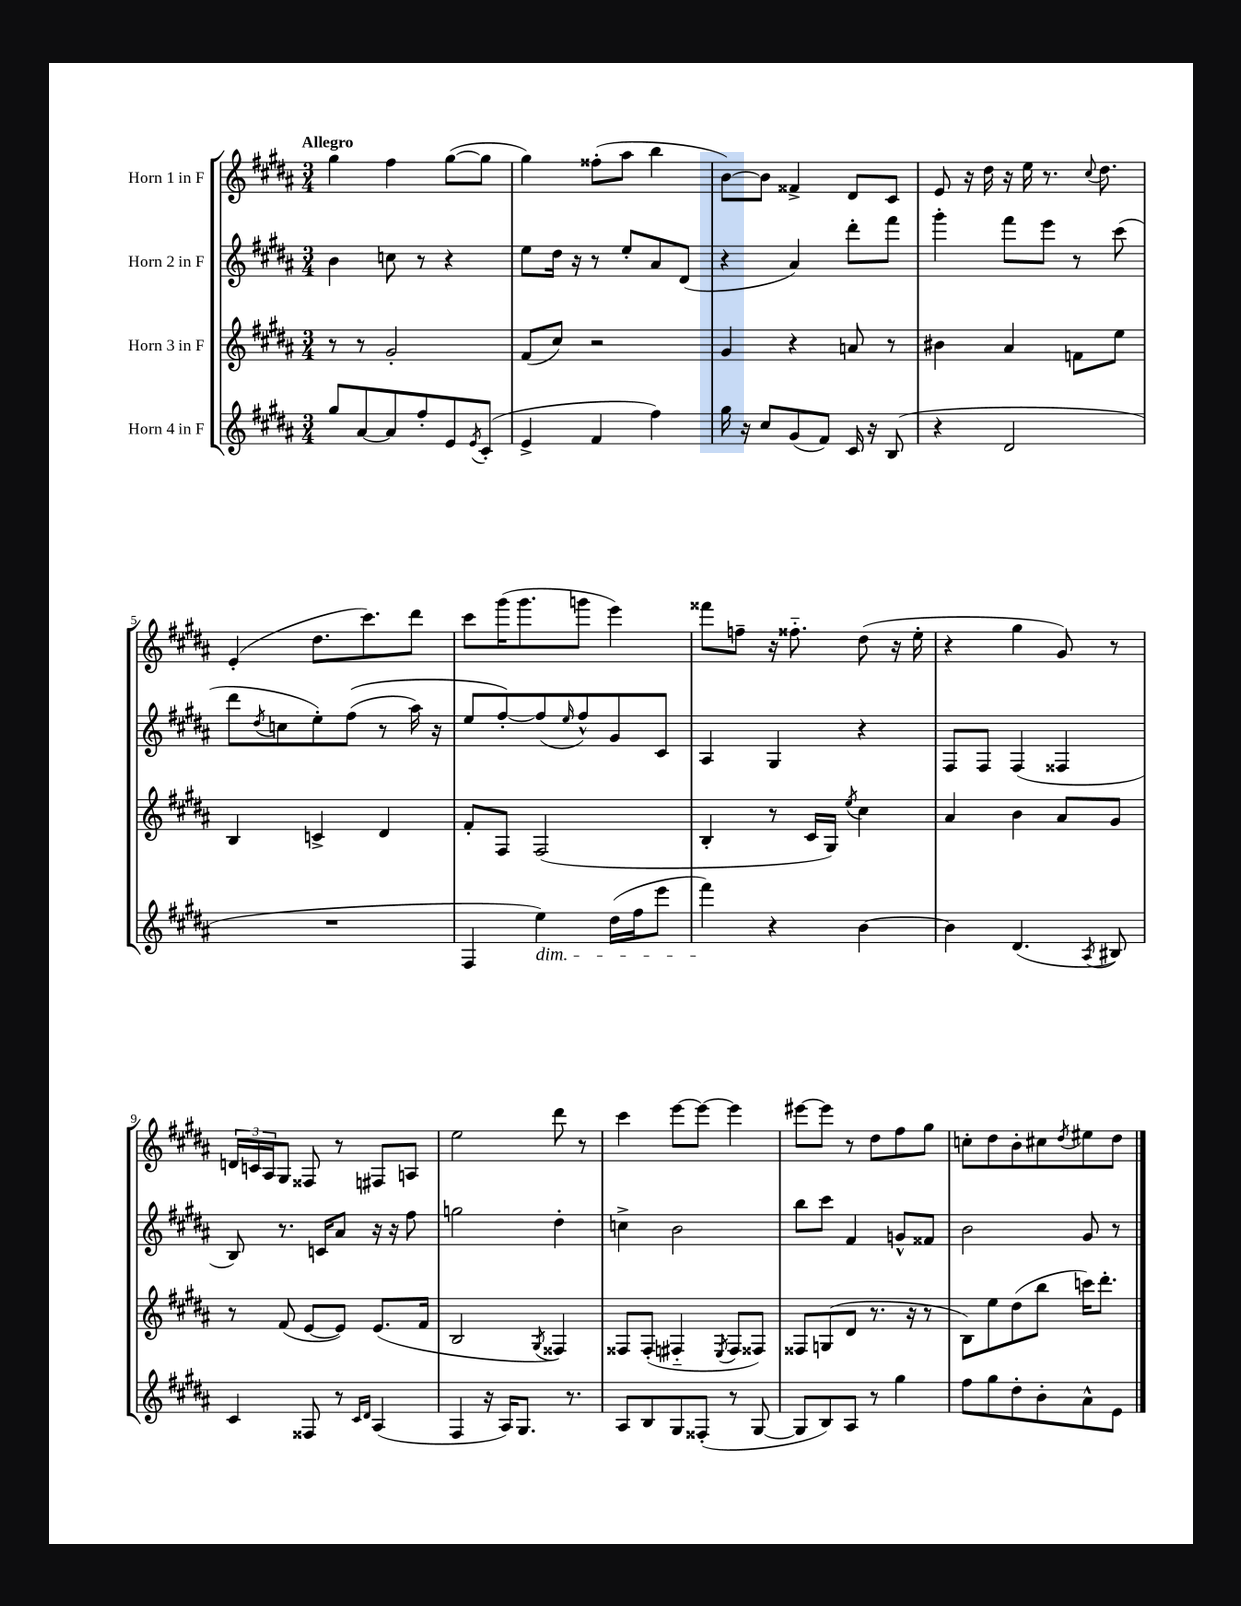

**kern	**kern	**kern	**kern
*staff4	*staff3	*staff2	*staff1
*clefG2	*clefG2	*clefG2	*clefG2
*k[f#c#g#d#a#]	*k[f#c#g#d#a#]	*k[f#c#g#d#a#]	*k[f#c#g#d#a#]
*M3/4	*M3/4	*M3/4	*M3/4
8gg#	8r	4b	4gg#
[8a#	8r	.	.
8a#]	2g#'	8cc	4ff#
8ff#'	.	8r	.
8e	.	4r	([8gg#
8qe	.	.	.
(8c#'	.	.	8gg#]
=	=	=	=
4e^	(8f#	8ee	4gg#)
.	8cc#)	16dd#	.
.	.	16r	.
4f#	2r	8r	(8ff##'
.	.	8ee'	8aa#
4ff#)	.	8a#	4bb
.	.	(8d#	.
=	=	=	=
16gg#	4g#	4r	[8b)
16r	.	.	.
8cc#	.	.	8b]
(8g#	4r	4a#)	4f##^
8f#)	.	.	.
16c#	8a	8ddd#'	8d#
16r	.	.	.
(8B	8r	8fff#	8c#
=	=	=	=
4r	4b#	4ggg#'	8e
.	.	.	16r
.	.	.	16dd#
2d#	4a#	8fff#	16r
.	.	.	16ee
.	.	8eee	8.r
.	8f	8r	.
.	.	.	8qqcc#
.	.	.	8.dd#
.	8ee	(8ccc#	.
=	=	=	=
2.r	4B	8ddd#	(4e'
.	.	8qdd#	.
.	.	8cc	.
.	4c^	8ee')	8.dd#
.	.	&((8ff#	.
.	.	.	8.ccc#)
.	4d#	8r	.
.	.	16aa#)	8ddd#
.	.	16r	.
=	=	=	=
4F#	8f#'	8ee	8ccc#
.	8F#	[8ff#'&)	(16ggg#
.	.	.	8.ggg#
4ee)	(2F#	(8ff#]	.
.	.	16qqee	.
.	.	8ff#^^)	8ggg
(16dd#	.	8g#	4eee)
16ff#	.	.	.
8eee	.	8c#	.
=	=	=	=
4fff#)	4B'	4A#	8fff##
.	.	.	8ff~
4r	8r	4G#	16r
.	.	.	8.ff##'~
.	16c#	.	.
.	16G#)	.	.
.	8qee	.	.
[4b	4cc#	4r	(8dd#
.	.	.	16r
.	.	.	16ee'
=	=	=	=
4b]	4a#	8F#	4r
.	.	8F#	.
(4.d#	4b	(4F#	4gg#
.	8a#	4F##	8g#)
8qA#	.	.	.
8B#)	8g#	.	8r
=	=	=	=
4c#	8r	8B)	24d
.	.	.	24c
.	.	.	24A#
.	(8f#	8.r	8G#
8F##	[8e	.	8F##
.	.	16c	.
8r	8e])	8a#	8r
16qqc#	.	.	.
16qqd#	.	.	.
(4A#	(8.e	16r	8F#
.	.	16r	.
.	.	8ff#	8A
.	16f#	.	.
=	=	=	=
4F#	2B	2gg	2ee
16r	.	.	.
16A#)	.	.	.
8.G#	.	.	.
.	8qG#	.	.
.	4F##)	4dd#'	8ddd#
8.r	.	.	.
.	.	.	8r
=	=	=	=
8A#	8F##	4cc^	4ccc#
8B	(8F##'	.	.
8G#	4F#'~	2b	[8eee
(8F##'	.	.	8eee_
.	8qE	.	.
8r	8F#	.	4eee]
[8G#	8F##)	.	.
=	=	=	=
8G#]	8F##	8bb	[8eee#
8B)	(8G	8ccc#	8eee#]
8A#	8d#	4f#	8r
8r	8.r	.	8dd#
4gg#	.	8g^^	8ff#
.	16r	.	.
.	8r	8f##	8gg#
=	=	=	=
8ff#	8B)	2b	8cc'
8gg#	8ee	.	8dd#
8dd#'	(8dd#	.	8b'
8b'	8bb	.	8cc#
.	.	.	8qdd#
8a#^^	16ccc)	8g#	8ee#
.	8.ddd#'	.	.
8e	.	8r	8dd#
==	==	==	==
*-	*-	*-	*-
